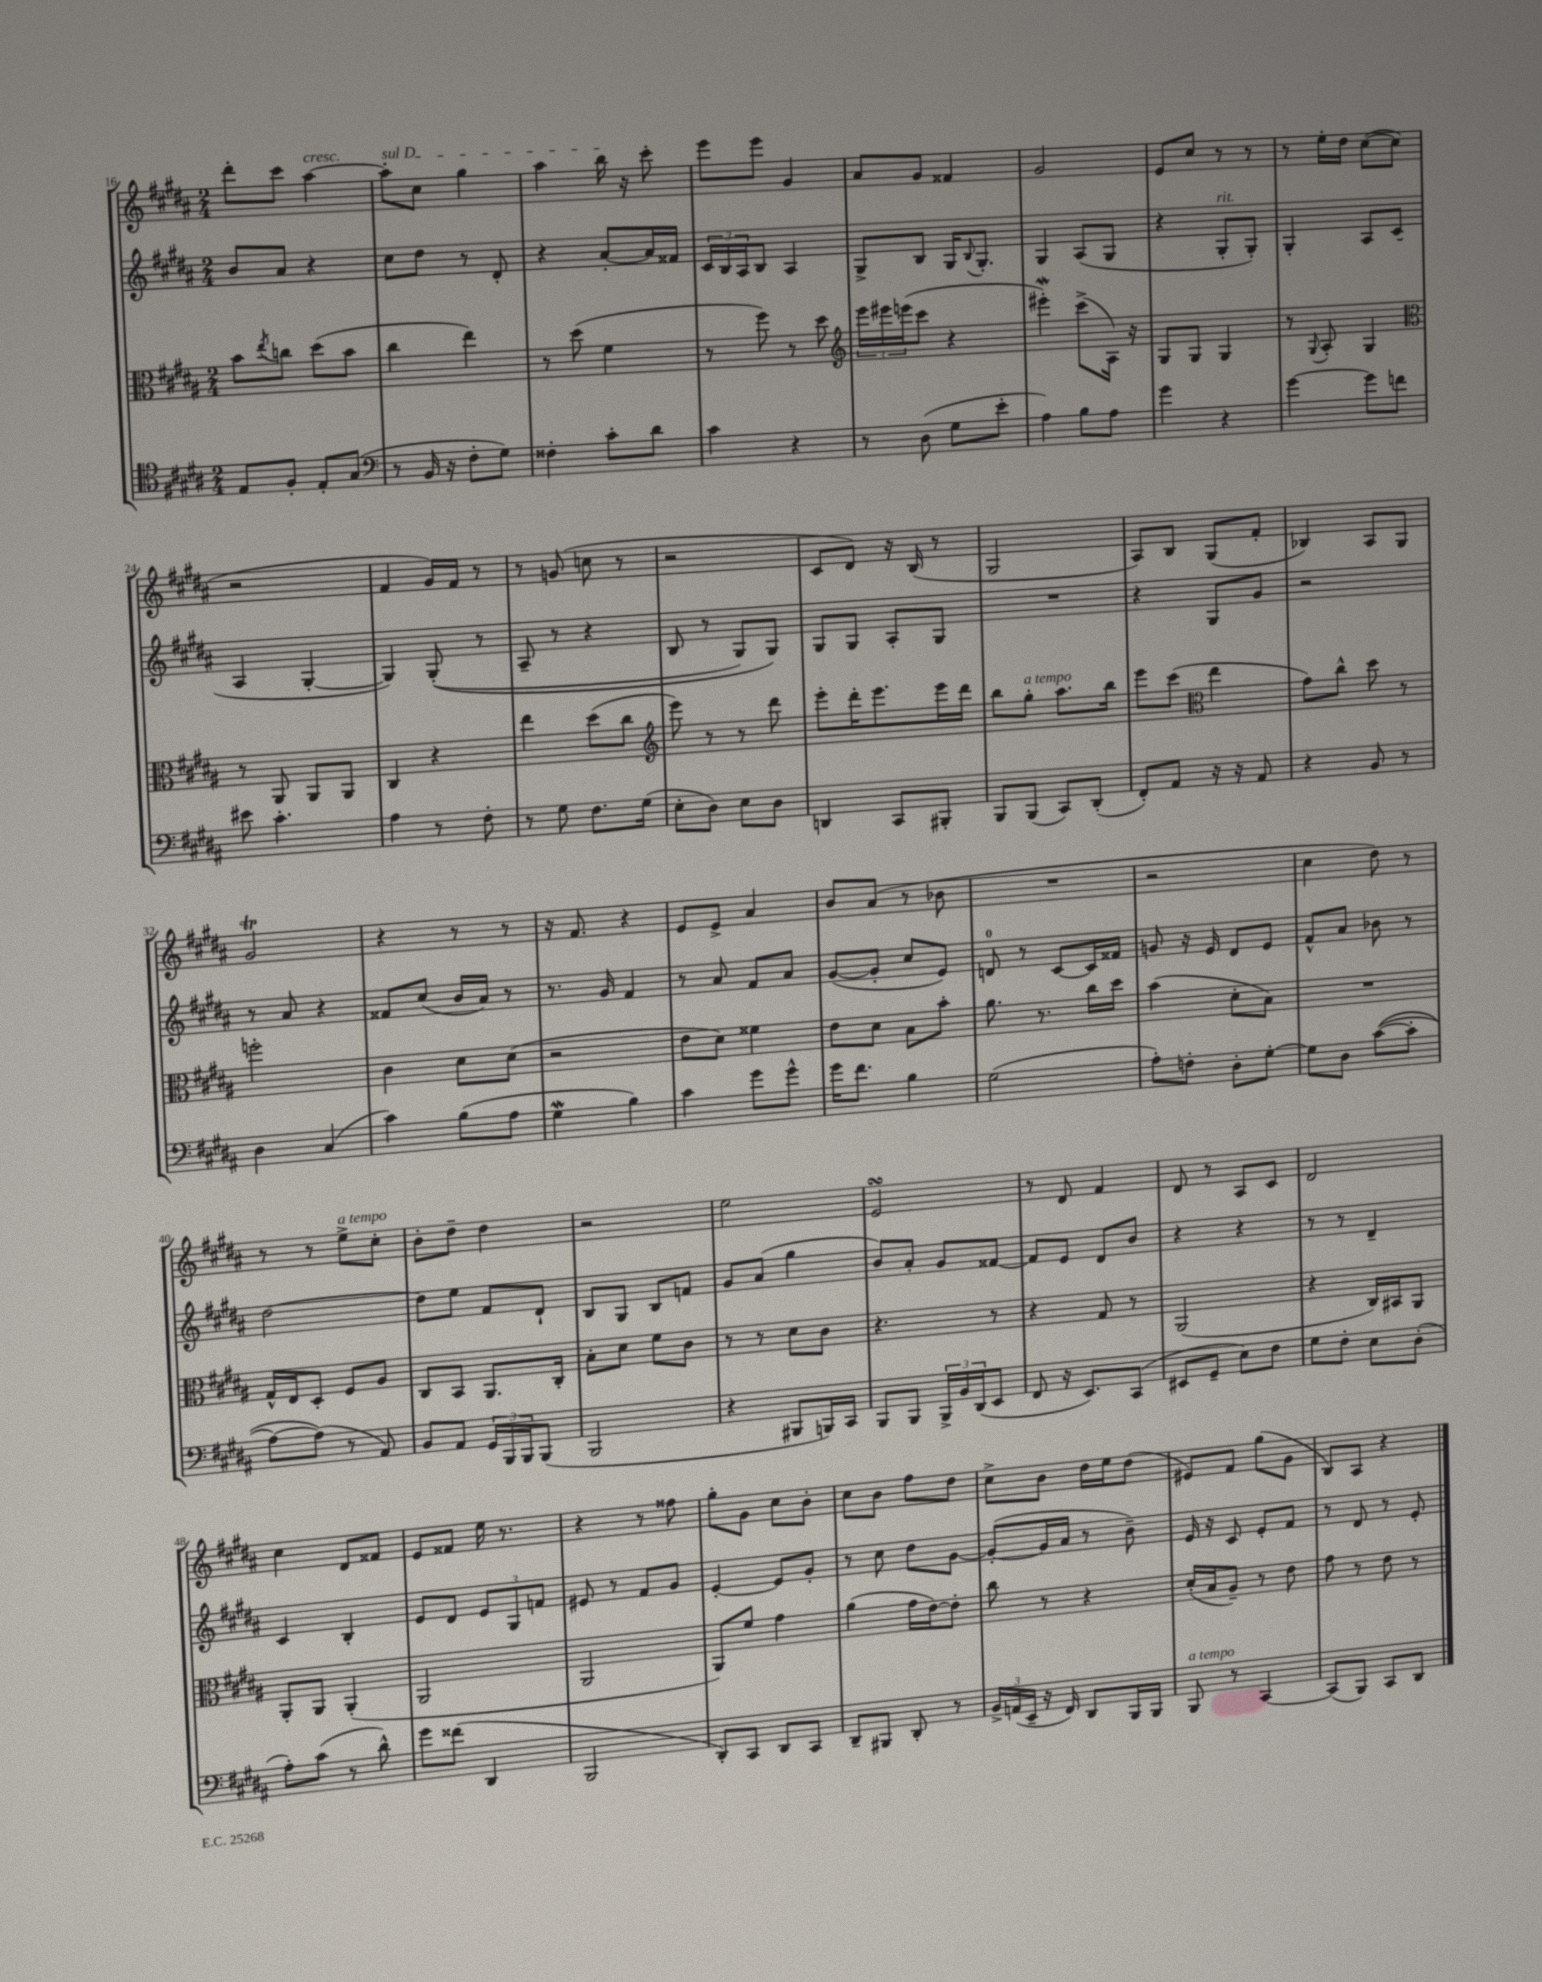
<<
\new StaffGroup <<
\new Staff = "s0" {
    \clef treble \key b \major \numericTimeSignature \time 2/4
    dis'''8-. cis'''8 ais''4~^\markup { \italic "cresc." } |
    \once \override TextSpanner.bound-details.left.text = \markup { \italic "sul D" } ais''8-.\startTextSpan cis''8 gis''4 |
    ais''4 b''16\stopTextSpan r16 cis'''8-. |
    e'''8 e'''8 gis'4 |
    ais'8 gis'8 fisis'4 |
    gis'2 |
    e'8 cis''8 r8 r8 |
    r8 e''16-. dis''16 cis''8~( cis''8 |
    r2 |
    fis'4 gis'16) fis'16 r8 |
    r8 g'8( c''8 r8 |
    r2 |
    cis'8 dis'8) r16 b16( r8 |
    gis2 |
    ais8) b8 gis8( fis'8-. |
    bes4) ais8 gis8 |
    gis'2\trill |
    r4 r8 r8 |
    r16 fis'8. r4 |
    e'8 e'8-> ais'4 |
    b'8 ais'8( r8 bes'8 |
    R2 |
    r2 |
    cis''4 dis''8) r8 |
    r8 r8 e''8->^\markup { \italic "a tempo" } cis''8-. |
    b'8-. dis''8-- dis''4 |
    r2 |
    e''2 |
    e'2\turn |
    r8 dis'8 fis'4 |
    dis'8 r8 ais8 cis'8 |
    dis'2 |
    cis''4 dis'8 fisis'8 |
    e'8 fisis'8 e''16 r8. |
    r4 r8 fisis''8 |
    gis''8-. gis'8 cis''8 b'8-. |
    cis''8 b'8 fis''8 dis''8 |
    cis''8-> b'8 dis''16 e''16 dis''8( |
    eis'8) fis'8 gis''8( gis'8 |
    b8) ais8 r4 \bar "|." |
}
\new Staff = "s1" {
    \clef treble \key b \major \numericTimeSignature \time 2/4
    b'8 ais'8 r4 |
    cis''8 dis''8 r8 dis'8-. |
    r4 ais'8~-. ais'16 fisis'16 |
    \tuplet 3/2 { cis'16 b16 ais16 } b8 ais4 |
    gis8-> b8 gis16 \appoggiatura { b8 } gis8.-. |
    gis4 ais8( gis8 |
    r4 gis8-.^\markup { \italic "rit." } gis8-.) |
    gis4-. ais8 cis'8( |
    ais4 gis4~-. |
    gis4) gis8-.(\( r8 |
    ais8-- r8 r4 |
    b8 r8 gis8) gis8\) |
    gis8 gis8 ais8-. gis8 |
    R2 |
    r4 gis8 gis'8 |
    r2 |
    r8 ais'8 r4 |
    fisis'8 cis''8( b'16 ais'16) r8 |
    r8. gis'16 fis'4 |
    r8 ais'8 fis'8 ais'8 |
    gis'8~( gis'8-. cis''8 e'8) |
    d'8-0 r8 cis'8~ cis'16 fisis'16 |
    g'8 r16 e'16 dis'8 e'8 |
    fis'8-^ ais'8 bes'8 r8 |
    dis''2~ |
    dis''8 e''8 fis'8 dis'8-! |
    b8 gis8 b8 f'8 |
    gis'8 ais'8( gis''4 |
    b'8) ais'8-. gis'8 fisis'8~ |
    fisis'8 e'8 dis'8 b'8 |
    r4 r4 |
    r8 r8 dis'4-- |
    cis'4 b4-. |
    e'8 dis'8 \tuplet 3/2 { e'8 gis8 f'8 } |
    eis'8 r8 fis'8 gis'8 |
    e'4~-. e'8 gis'8-. |
    r8 cis''8 dis''8 gis'8~ |
    gis'8~-.( gis'16 ais'16 r8 b'8--) |
    e'16 r16 cis'8 e'8-. fis'8 |
    r8 dis'8 r8 e'8-. \bar "|." |
}
\new Staff = "s2" {
    \clef alto \key b \major \numericTimeSignature \time 2/4
    b'8 \acciaccatura { e''8 } c''8 dis''8( b'8 |
    cis''4 e''4) |
    r8 dis''8( fis'4 |
    r8 fis''8) r8 dis''8 |
    \clef treble \tuplet 3/2 { e'''16 eis'''16 e'''16( } cis'''8 r4 |
    eis'''4-.\mordent) cis'''8->( ais16) r16 |
    gis8 gis8 gis4 |
    r8 \appoggiatura { gis8 } ais8-. gis4 |
    \clef alto r8 ais,8 ais,8 ais,8 |
    cis4 r4 |
    e''4 dis''8( cis''8 |
    \clef treble e'''8) r8 r8 dis'''8 |
    e'''8-. dis'''16-. e'''8. e'''16 dis'''16 |
    b''8 gis''8-.^\markup { \italic "a tempo" } ais''8. b''16 |
    e'''8 cis'''8( \clef alto e''4 |
    gis'8) cis''8-^ dis''8 r8 |
    f''2-. |
    cis'4 dis'8 dis'8( |
    r2 |
    e'8 dis'8) fisis'4 |
    e'8 dis'8 b8 b'8-. |
    ais'8. r8. cis''16 dis''16 |
    b'4( dis'8-. b8) |
    R2 |
    gis16-^ e16 dis8-. fis8 ais8 |
    cis8 b,8 ais,8. cis16-. |
    b8-. dis'8 fis'8 cis'8 |
    r8 r8 dis'8 cis'8 |
    r4. r8 |
    r4 gis8 r8 |
    ais,2( |
    r4 cis16) bis,16 ais,8 |
    ais,8-. ais,8 ais,4-.( |
    ais,2 |
    ais,2 |
    ais,8) fis'8 gis'4 |
    ais'4( gis'16 e'16~) e'8-. |
    cis''8 r8 r4 |
    dis'16-.( b16 ais8--) r8 e'8 |
    gis'8 r8 e'8 r8 \bar "|." |
}
\new Staff = "s3" {
    \clef tenor \key b \major \numericTimeSignature \time 2/4
    e8 fis8-. e8-. gis8( |
    \clef bass r8 b,16 r16 fis8-. gis8) |
    fisis4-. cis'8-. dis'8 |
    cis'4 r4 |
    r8 dis8( gis8 e'8-. |
    ais4) b8 ais8 |
    gis'4 r4 |
    gis'4~ gis'8 f'8 |
    eis'8 cis'4.-. |
    ais4 r8 fis8-. |
    r8 gis8 fis8. gis16( |
    e8-. dis8) e8 dis8 |
    d,4 cis,8 bis,,8-. |
    b,,8 b,,8( cis,8) dis,8-.( |
    fis,8-.) ais,8 r16 r16 ais,8 |
    r4 b,8 r8 |
    dis4 cis4( |
    cis'4) b8( ais8 |
    gis4\mordent b4) |
    cis'4 gis'8 gis'8-^ |
    gis'16 fis'8. b4 |
    gis2( |
    ais8-.) f8-. dis8-. gis8~-. |
    gis8 dis8 cis'8~(\( cis'8-. |
    ais8~) ais8(\) r8 ais,8) |
    b,8 ais,8 \tuplet 3/2 { gis,16 b,,16 b,,16 } b,,8( |
    b,,2 |
    r4 bis,,8 b,,16) cis,16 |
    b,,8 b,,8 \tuplet 3/2 { b,,16-> b,16 dis,16( } e,8 |
    fis,8 r16 e,8.) cis,8( |
    eis,8 gis,8-- e8) fis8 |
    gis8 fis8-. e8 dis8-.( |
    ais8-.) cis'8( r8 dis'8-^) |
    gis'8 fisis'8( dis,4 |
    b,,2 |
    dis,8-.) cis,8 dis,8 cis,8 |
    dis,8-- bis,,8 dis,8-. r8 |
    \tuplet 3/2 { b,16-> a,16( e,16-- } r16 fis,16) dis,8 b,,16 b,,16 |
    b,,8^\markup { \italic "a tempo" } r8 cis,4~ |
    cis,8( b,,8) cis,8 dis,8 \bar "|." |
}
>>
>>
\layout { \context { \Score currentBarNumber = #16 } }
